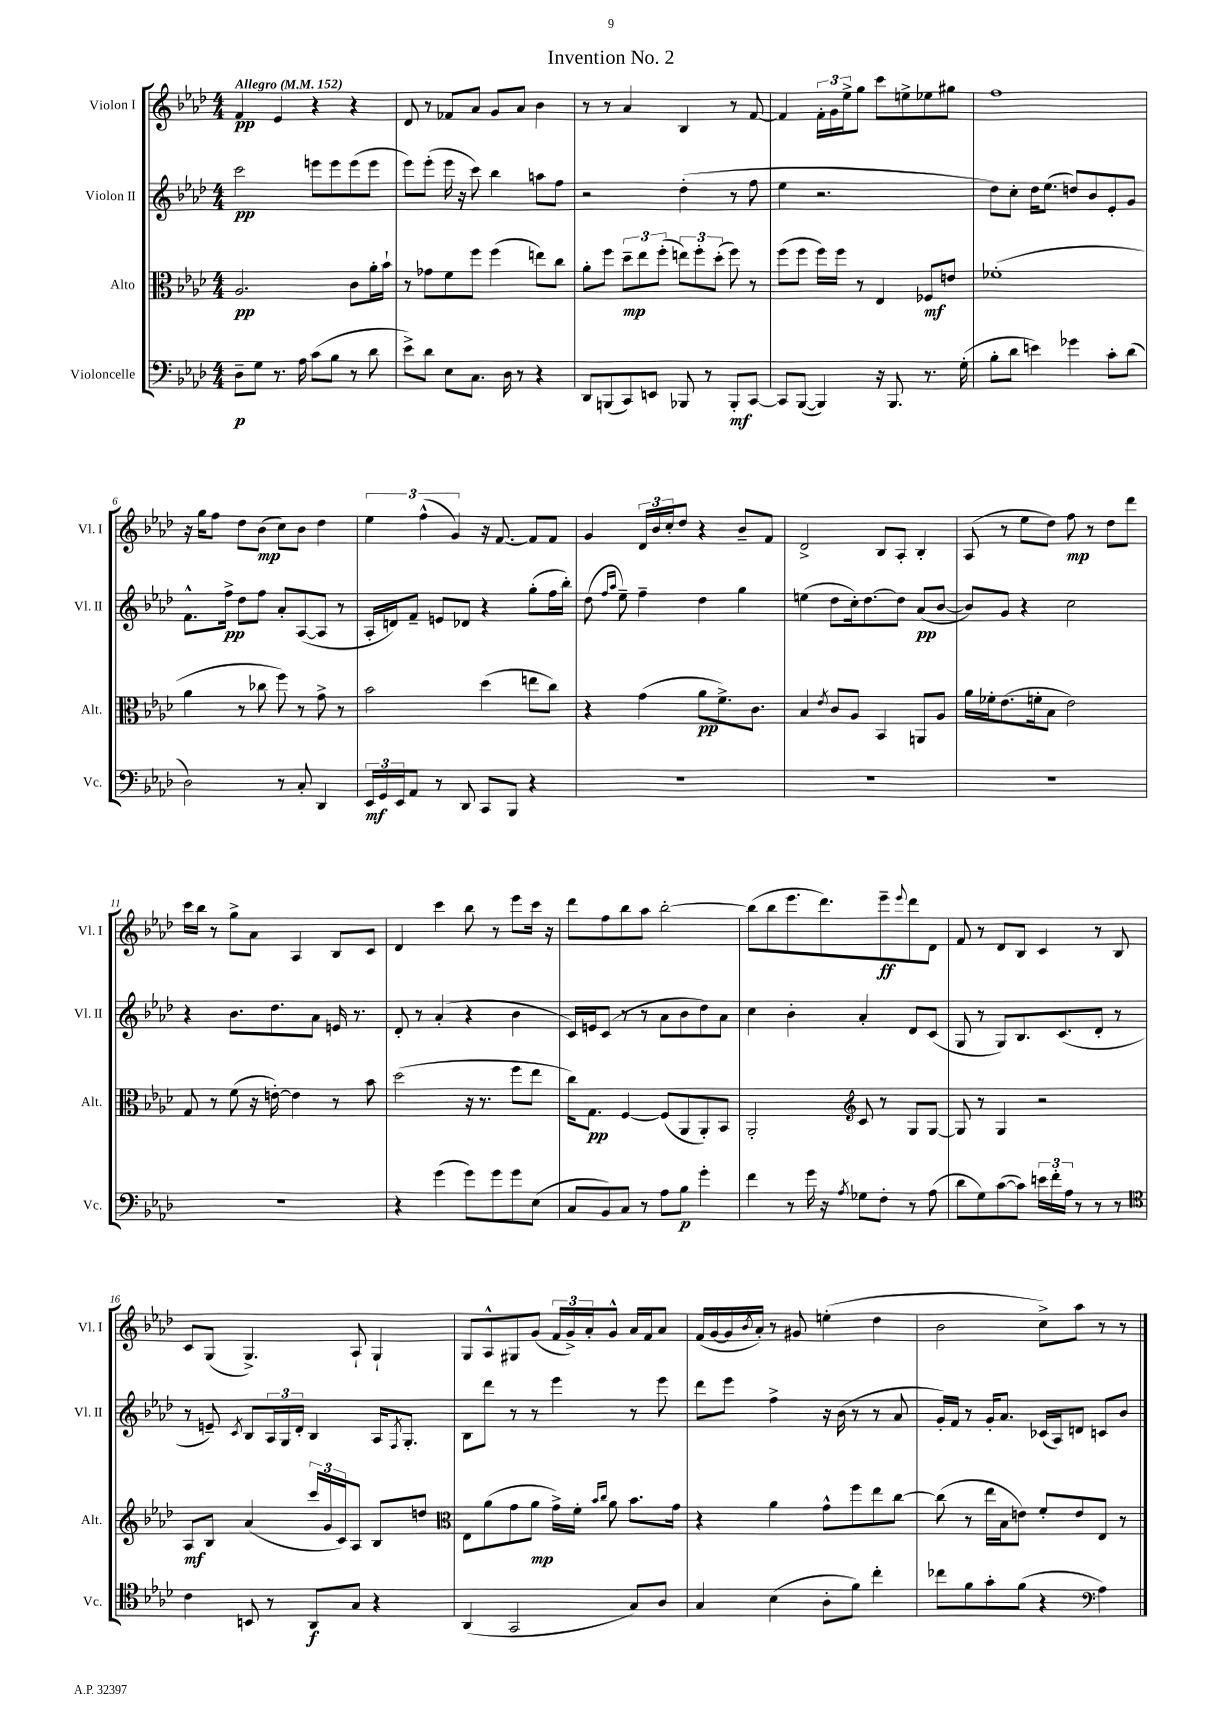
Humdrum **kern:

**kern	**kern	**kern	**kern
*staff4	*staff3	*staff2	*staff1
*clefF4	*clefC3	*clefG2	*clefG2
*k[b-e-a-d-]	*k[b-e-a-d-]	*k[b-e-a-d-]	*k[b-e-a-d-]
*M4/4	*M4/4	*M4/4	*M4/4
*MM152	*MM152	*MM152	*MM152
8D-~\L	2.A-/	2ccc\	4f/
8G\J	.	.	.
8.r	.	.	4e-/
16A-\	.	.	.
(8c\L	.	8eee\L	4r
8B-\J	.	8eee\	.
8r	8c\L	(8eee\	4r
8d-\	16a-'\L	8eee\J	.
.	16b-`\JJ	.	.
=	=	=	=
8e-^\L)	8r	8eee-\L)	8d-/
8d-\J	8g-\L	(8eee-'\J	8r
8E-\L	8f\	16eee-\	8f-/L
.	.	16r	.
8.C\J	8ff\J	8ccc\)	8a-/J
.	(4ff\	4bb-\	8g/L
16D-\	.	.	.
8r	.	.	8a-/J
4r	8ee\L)	8aa\L	4b-\
.	8cc\J	8ff\J	.
=	=	=	=
8DD-/L	8a-'\L	2r	8r
(8BBB/	8ff\J	.	8r
8CC/)	12dd-~\L	.	4a-/
.	12ee-\	.	.
8EE/J	.	.	.
.	(12ff'\J	.	.
8BBB-/	12ee\L)	(4dd-'\	4B-/
.	12ff'\	.	.
8r	.	.	.
.	(12dd-'\J	.	.
8BBB-'/L	8ff\)	8r	8r
[8CC/J	8r	8ff\	[8f/
=	=	=	=
8CC/]L	(8ff\L	4ee-\	4f/]
([8BBB-/J	8ff\J	.	.
4BBB-/])	16ff\LL)	2.r	24f'\LL
.	.	.	24g\
.	16ff\JJ	.	.
.	.	.	24ee-^\J
.	8r	.	8gg\J
16r	4E-/	.	8ccc\L
8.BBB-/	.	.	.
.	.	.	8ee^\
8.r	8F-/L	.	8ee-\
.	8e/J	.	8gg#\J
(16G'\	.	.	.
=	=	=	=
8B-'\L	(1f-'	8dd-\L)	1ff
8d-\J	.	8cc'\J	.
4e\)	.	16dd-\LK	.
.	.	(8.ee-\J	.
4g-\	.	8dd/L)	.
.	.	8b-/	.
8c'\L	.	8e-'/	.
(8d-\J	.	8g/J	.
=	=	=	=
2D-\)	4a-\	8.f^^\L	16r
.	.	.	16gg\LK
.	.	.	8ff\J
.	.	16ff^\Jk	.
.	8r	8dd-\L	8dd-\L
.	8cc-\	8ff\J	(8b-\J
8r	8ff\)	8a-'/L	8cc\L)
8C'/	8r	([8A-/	8b-\J
4DD-/	8g^\	8A-/]J	4dd-\
.	8r	8r	.
=	=	=	=
24EE-/LL	2b-\	16A-'/LL	6ee-\
24GG/	.	.	.
.	.	16d/J)	.
24EE-/J	.	.	.
8AA-/J	.	8f~/J	.
.	.	.	(6ff^^\
8r	.	8e/L	.
.	.	.	6g/)
8DD-/	.	8d-/J	.
8CC/L	(4dd-\	4r	16r
.	.	.	[8.f/
8BBB-/J	.	.	.
4r	8ee\L	(8gg'\L	8f/]L
.	8cc\J)	16ff\L	8f/J
.	.	16bb-'\JJ)	.
=	=	=	=
1r	4r	(8dd-\	4g/
.	.	16qqff/LL	.
.	.	16qqaa-/JJ	.
.	.	8ee-~\)	.
.	(4g\	4ff~\	24d-/LL
.	.	.	24b-/
.	.	.	24cc'/J
.	.	.	8dd-/J
.	8a-\L	4dd-\	4r
.	8.f^\)	.	.
.	.	4gg\	8b-~/L
.	8.c\J	.	.
.	.	.	8f/J
=	=	=	=
1r	4B-/	(4ee\	2d-^/
.	8qe-/	.	.
.	8c/L	8dd-\L	.
.	8A-/J	16cc'\k)	.
.	.	[8.dd-\	.
.	4BB-/	.	8B-/L
.	.	8dd-\]J	8A-'/J
.	8AA/L	(8a-/L	4B-'/
.	8A-/J	[8b-/J	.
=	=	=	=
1r	16a-\LL	8b-/]L)	(8A-/
.	16f-'\J	.	.
.	(8.e-\	8g/J	8r
.	.	4r	8ee-\L
.	16f'\k	.	.
.	8B-\J	.	8dd-\J)
.	2e-\)	2cc\	8ff\
.	.	.	8r
.	.	.	8dd-\L
.	.	.	8ddd-\J
=	=	=	=
1r	8G/	4r	16ccc\LL
.	.	.	16bb-\JJ
.	8r	.	8r
.	(8f\	8.b-\L	8gg^\L
.	16r	.	8a-\J
.	[16e'\)	8.dd-\	.
.	4e\]	.	4A-/
.	.	8a-\J	.
.	8r	16e/	8B-/L
.	.	8.r	.
.	8b-\	.	8c/J
=	=	=	=
4r	(2dd-\	8d-'/	4d-/
.	.	8r	.
(4g\	.	(4a-'/	4ccc\
8g\L)	16r	4r	8bb-\
.	8.r	.	.
8g\	.	.	8r
8g\	8ff\L	4b-\	8eee-\L
(8E-\J	8ee-\J	.	16ccc\Jk
.	.	.	16r
=	=	=	=
8C/L	16cc\LK)	16c/LL)	8ddd-\L
.	8.G\J	16e/J	.
8BB-/)	.	(8c/J	8ff\
8C/J	[4F/	8r	8bb-\
8r	.	8r	8aa-\J
8A-\L	(8F/]L	8a-\L	[2bb-'\
8B-\J	8AA-/	8b-\	.
4g'\	8AA-'/)	8dd-\)	.
.	8BB-/J	8a-\J	.
=	=	=	=
4f\	2AA-'/	4cc\	(8bb-\]L
.	.	.	8bb-\
8r	.	4b-'\	8.eee-\
16g\	.	.	.
16r	.	.	8.ddd-\)
*	*clefG2	*	*
8qA-/	.	.	.
8G-\L	8c/	4a-'/	.
8F'\J	8r	.	8eee-~\
.	.	.	8qqeee-/
8r	8G/L	8d-/L	8ddd-\
(8A-\	[8G/J	(8c/J	8d-\J
=	=	=	=
8d-\L	8G/]	8G/	8f/
8G\)	8r	8r	8r
([8c\	4G/	8G/L)	8d-/L
8c\]J)	.	8.B-/	8B-/J
24e\LL	2r	.	4c/
24f'\	.	.	.
.	.	(8.c/	.
24A-\JJ	.	.	.
8r	.	.	.
8r	.	8d-'/J	8r
8r	.	8r	8B-/
=	=	=	=
*clefC4	*	*	*
4c\	8A-/L	8r	8c/L
.	8B-/J	8e~/)	(8G/J
.	.	8qc/	.
8BB/	(4a-/	8B-/L	4.G^/)
8r	.	24A-/L	.
.	.	24G/	.
.	.	24d-'/JJ	.
8AA-/L	24ccc/LL	4B-/	.
.	24g/	.	.
.	24c/J)	.	.
8G/J	8A-/J	.	8A-`/
4r	8B-/L	16A-/LK	4G`/
.	.	8qF/	.
.	.	8.G'/J	.
.	8dd/J	.	.
=	=	=	=
*	*clefC3	*	*
(4AA-/	8E-\L	8B-\L	8G/L
.	(8a-\	8ddd-\J	8A-^^/
2GG/	8g\	8r	8G#/
.	8a-\J	8r	(8g/J
.	16g^\LL)	4eee-\	24f/LL
.	.	.	24g^/)
.	16f'\JJ	.	.
.	.	.	24a-'/J
.	16qqb-/LL	.	.
.	16qqcc/JJ	.	.
.	8a-\	.	8g^^/J
8G/L)	8.b-\L	8r	16a-/LL
.	.	.	16f/J
8A-/J	.	8eee-\	8a-/J
.	16g\Jk	.	.
=	=	=	=
4G/	4r	8ddd-\L	(16f/LL
.	.	.	[16g/
.	.	8eee-\J	16g/]
.	.	.	8qb-/
.	.	.	16a-'/JJ)
(4B-\	4a-\	4ff^\	8r
.	.	.	8g#/
8A-'\L	8g^^\L	16r	(4ee'\
.	.	(16b-\	.
8f\J)	8ff\	8r	.
4cc'\	8ee-\	8r	4dd-\
.	[8cc\J	8a-/	.
=	=	=	=
8cc-\L	(8cc\]	16g'/LL)	2b-\
.	.	16f/JJ	.
8f\	8r	8r	.
8g'\	16ee-\LL	16g'/LK	.
.	16B-\J	8.a-/J	.
(8f\J	8e\J)	.	.
4r	8f'/L	(16c-/LL	8cc^\L)
.	.	16A-/J)	.
.	8e/	8d/J	8aa-\J
*clefF4	*	*	*
4A-\)	8E-/J	8c/L	8r
.	8r	8b-/J	8r
==	==	==	==
*-	*-	*-	*-
